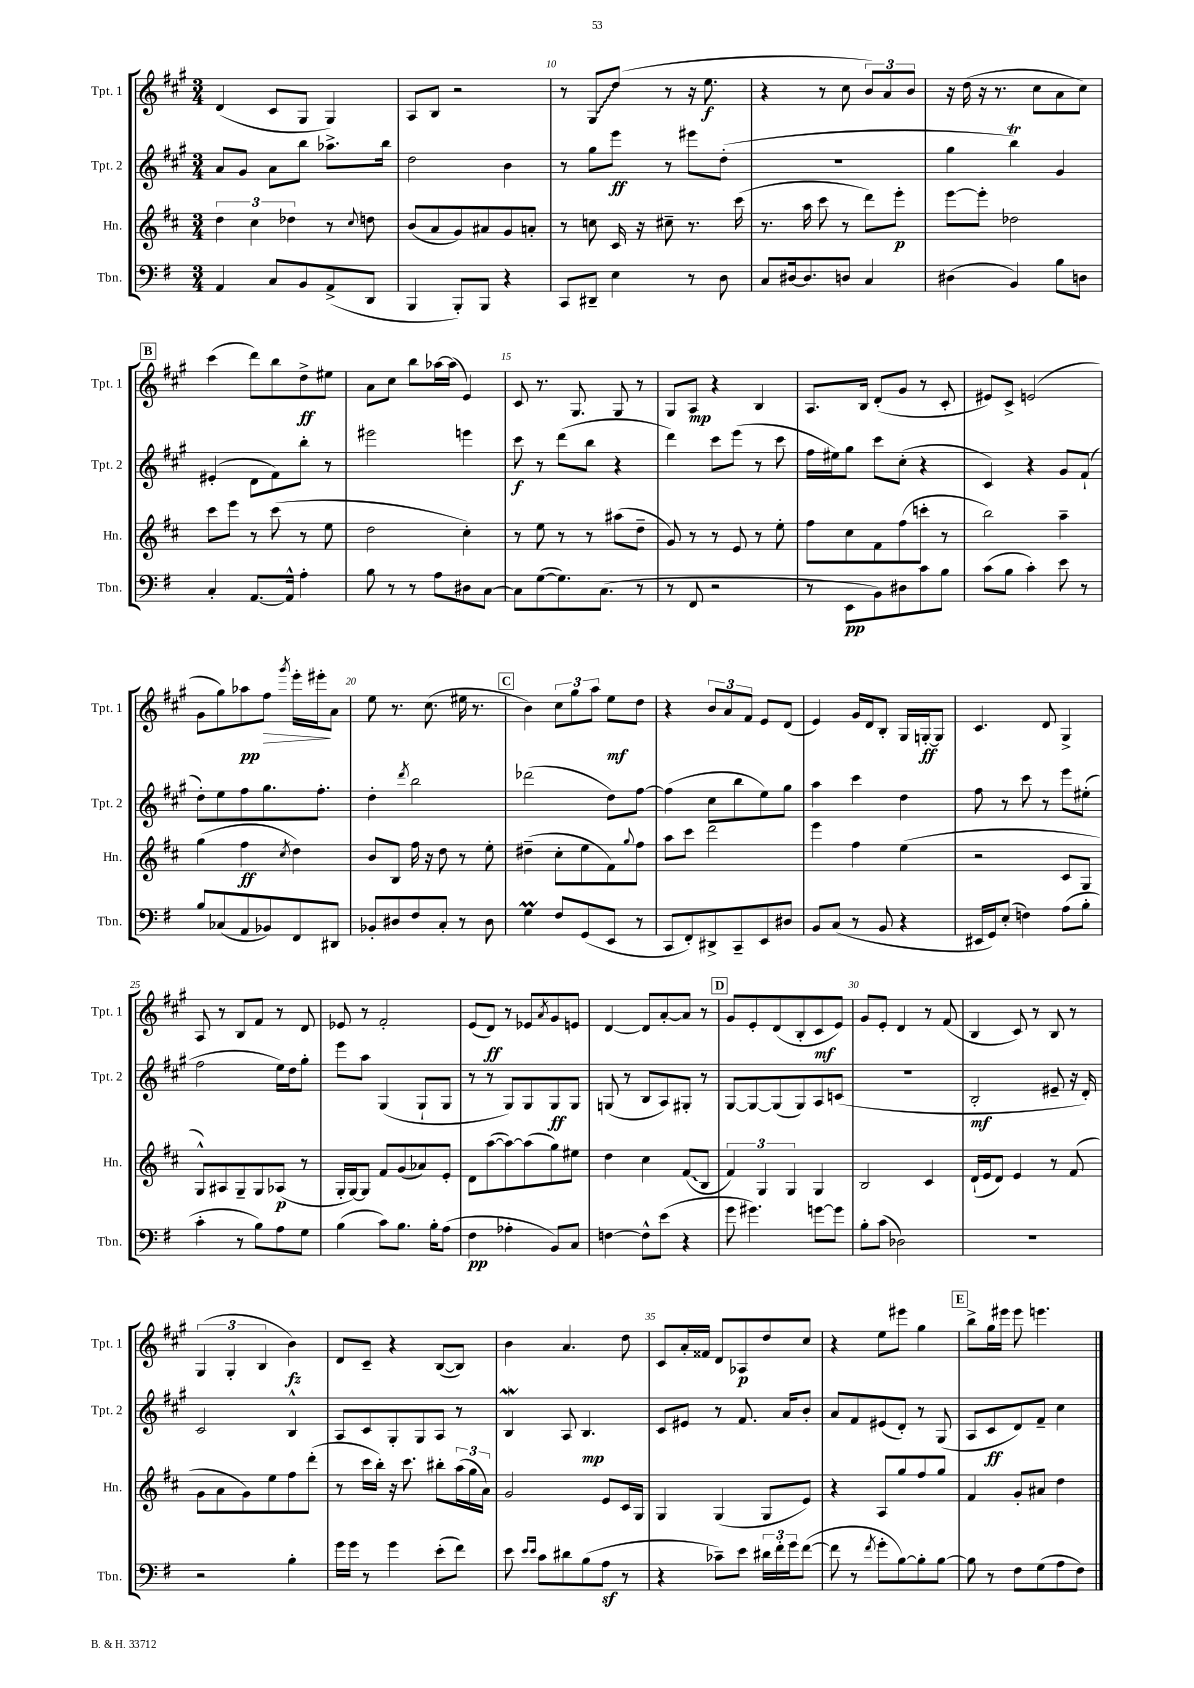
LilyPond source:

<<
\new StaffGroup <<
\new Staff = "s0" \with { instrumentName = "Tpt. 1" shortInstrumentName = "Tpt. 1" } {
    \clef treble \key a \major \numericTimeSignature \time 3/4
    d'4( cis'8 gis8 gis4) |
    a8 b8 r2 |
    r8 \once \override Glissando.style = #'zigzag gis8\glissando d''8( r8 r16 e''8.\f |
    r4 r8 cis''8 \tuplet 3/2 { b'8) a'8 b'8 } |
    r16 d''16( r16 r8. cis''8 a'8 cis''8) |
    \mark \markup { \box "B" } cis'''4( d'''8) b''8 d''8->\ff eis''8 |
    a'8 cis''8 b''8 aes''16~ aes''16( e'4) |
    cis'8 r8. gis8. gis8 r8 |
    gis8 a8\mp r4 b4 |
    a8. b16 d'8-.( gis'8 r8 cis'8-. |
    eis'8) cis'8-> e'2( |
    gis'8 gis''8) aes''8\pp fis''8\> \acciaccatura { gis'''8 } e'''16-. eis'''16-.\! a'8 |
    e''8 r8. cis''8.( eis''16 r8. |
    \mark \markup { \box "C" } b'4) \tuplet 3/2 { cis''8 gis''8 a''8 } e''8\mf d''8 |
    r4 \tuplet 3/2 { b'8 a'8 fis'8 } e'8 d'8( |
    e'4) gis'16 d'16 b8-. gis16 g16~-.\ff g8 |
    cis'4. d'8 gis4-> |
    a8 r8 b8 fis'8 r8 d'8 |
    ees'8 r8 fis'2-. |
    e'8( d'8\ff) r8 ees'8 \acciaccatura { a'8 } gis'8 e'8 |
    d'4~ d'8 a'8~-. a'8 r8 |
    \mark \markup { \box "D" } gis'8 e'8-. d'8( b8-. cis'8\mf e'8) |
    gis'8 e'8-. d'4 r8 fis'8( |
    b4 cis'8) r8 b8 r8 |
    \tuplet 3/2 { gis4( gis4-. b4 } b'4\fz) |
    d'8 cis'8-- r4 b8~( b8) |
    b'4 a'4. d''8 |
    cis'8 a'16-. fisis'16 d'8 aes8\p d''8 cis''8 |
    r4 e''8 eis'''8 gis''4 |
    \mark \markup { \box "E" } b''8-> gis''16 eis'''16 eis'''8 e'''4. \bar "|." |
}
\new Staff = "s1" \with { instrumentName = "Tpt. 2" shortInstrumentName = "Tpt. 2" } {
    \clef treble \key a \major \numericTimeSignature \time 3/4
    a'8 gis'8 a'8 b''8 aes''8.-> b''16 |
    d''2 b'4 |
    r8 gis''8 e'''8\ff r8 eis'''8 d''8-.( |
    R2. |
    gis''4 b''4\trill) gis'4 |
    \mark \markup { \box "B" } eis'4-.( d'8 fis'8) b''8-. r8 |
    eis'''2 e'''4 |
    cis'''8\f r8 d'''8( b''8 r4 |
    d'''4) cis'''8 e'''8( r8 cis'''8 |
    fis''16 eis''16) gis''8 cis'''8 cis''8-.( r4 |
    cis'4) r4 gis'8 fis'8-!( |
    d''8-.) e''8 fis''8 gis''8. fis''8.-. |
    d''4-. \acciaccatura { d'''8 } b''2 |
    \mark \markup { \box "C" } des'''2( d''8) fis''8~ |
    fis''4( cis''8 b''8 e''8) gis''8 |
    a''4 cis'''4 d''4 |
    fis''8 r8 cis'''8 r8 e'''8 eis''8-.( |
    fis''2 e''16) d''16 gis''8-. |
    e'''8 a''8 gis4( gis8-! gis8 |
    r8 r8 gis8) gis8 gis8\ff gis8 |
    g8( r8 b8 a8) gis8-. r8 |
    \mark \markup { \box "D" } gis8~ gis8~ gis8( gis8) a8 c'8( |
    R2. |
    b2-.\mf eis'8-- r16 d'16-.) |
    cis'2 b4-^ |
    a8 cis'8 gis8-. gis8 a8 r8 |
    b4\mordent a8 b4.\mp |
    cis'8 eis'8 r8 fis'8. a'16 b'8-. |
    a'8 fis'8 eis'8( d'8-.) r8 gis8( |
    \mark \markup { \box "E" } a8 cis'8\ff d'8) fis'8-- cis''4 \bar "|." |
}
\new Staff = "s2" \with { instrumentName = "Hn." shortInstrumentName = "Hn." } {
    \clef treble \key d \major \numericTimeSignature \time 3/4
    \tuplet 3/2 { d''4 cis''4 des''4 } r8 \appoggiatura { cis''8 } d''8 |
    b'8( a'8 g'8) ais'8 g'8 a'8-. |
    r8 c''8 cis'16 r16 cis''8-- r8. cis'''16( |
    r8. a''16 cis'''8 r8 d'''8) e'''8-.\p |
    e'''8~ e'''8-. des''2 |
    \mark \markup { \box "B" } cis'''8 e'''8 r8 cis'''8( r8 e''8 |
    d''2 cis''4-.) |
    r8 e''8 r8 r8 ais''8( d''8-- |
    g'8) r8 r8 e'8 r8 e''8-. |
    fis''8 cis''8 fis'8 fis''8( c'''8-. r8 |
    b''2) a''4-- |
    g''4( fis''4\ff \acciaccatura { cis''8 } d''4) |
    b'8 b8 fis''16 r16 d''8 r8 e''8-. |
    \mark \markup { \box "C" } dis''4--( cis''8-. e''8 fis'8) \appoggiatura { g''8 } fis''8 |
    a''8 cis'''8 d'''2 |
    e'''4 fis''4 e''4( |
    r2 cis'8 g8 |
    g8-^) ais8 g8-- g8 aes8\p( r8 |
    g16-. g16~) g8 fis'8 g'8( aes'8) e'8-. |
    d'8 a''8~( a''8~) a''8( g''8) eis''8 |
    d''4 cis''4 \once \override Glissando.style = #'zigzag fis'8\glissando( b8 |
    \mark \markup { \box "D" } \tuplet 3/2 { fis'4) g4 g4 } g4 |
    b2 cis'4 |
    d'16-!( e'16 d'8) e'4 r8 fis'8( |
    g'8 a'8 g'8) e''8 fis''8 d'''8-.( |
    r8 cis'''16 b''16-.) r16 cis'''8. bis''8-. \tuplet 3/2 { a''16( g''16 a'16) } |
    g'2 e'8 cis'16 g16 |
    g4 g4( g8 e'8) |
    r4 a8 g''8 fis''8 g''8 |
    \mark \markup { \box "E" } fis'4 g'8-. ais'8 d''4 \bar "|." |
}
\new Staff = "s3" \with { instrumentName = "Tbn." shortInstrumentName = "Tbn." } {
    \clef bass \key g \major \numericTimeSignature \time 3/4
    a,4 c8 b,8 a,8->( d,8 |
    b,,4 b,,8-.) b,,8 r4 |
    c,8 dis,8-- e4 r8 d8 |
    c8 dis16~ dis8. d8 c4 |
    dis4( b,4) b8 d8 |
    \mark \markup { \box "B" } c4-. a,8.~ a,16-^ a4-. |
    b8 r8 r8 a8 dis8 c8~ |
    c8 g8~( g8.) c8.( r8 |
    r8 fis,8 r2 |
    r8 e,8\pp b,8) dis8 c'8 b8 |
    c'8( b8 c'4-.) e'8 r8 |
    b8 ces8( a,8 bes,8) fis,8 dis,8 |
    bes,8-. dis8 fis8 c8-. r8 dis8 |
    \mark \markup { \box "C" } g4\prall fis8 g,8( e,8 r8 |
    c,8 fis,8-.) dis,8-> c,8-- e,8 dis8 |
    b,8 c8( r8 b,8 r4 |
    eis,16 g,16) e8-.( f4) a8( b8-. |
    c'4-. r8 b8) a8 g8 |
    b4( c'8) b8. b16-. a8( |
    fis4\pp aes4-. b,8) c8 |
    f4~ f8-^ e'8( r4 |
    \mark \markup { \box "D" } g'8 gis'4.) g'8~ g'8 |
    b8-. c'8( des2) |
    R2. |
    r2 b4-. |
    g'16 g'16 r8 g'4 e'8-.( fis'8) |
    e'8 \grace { e'16 e'16 } c'8 dis'8 b8( a8\sf r8 |
    r4 ces'8--) e'8 \tuplet 3/2 { dis'16 fis'16-. g'16 } fis'8~( |
    fis'8 r8 \acciaccatura { fis'8 } g'8-. b8~) b8-. b8~ |
    \mark \markup { \box "E" } b8 r8 fis8 g8( a8 fis8) \bar "|." |
}
>>
>>
\layout { \context { \Score currentBarNumber = #8 \override BarNumber.break-visibility = ##(#f #t #t) barNumberVisibility = #(every-nth-bar-number-visible 5) } }
